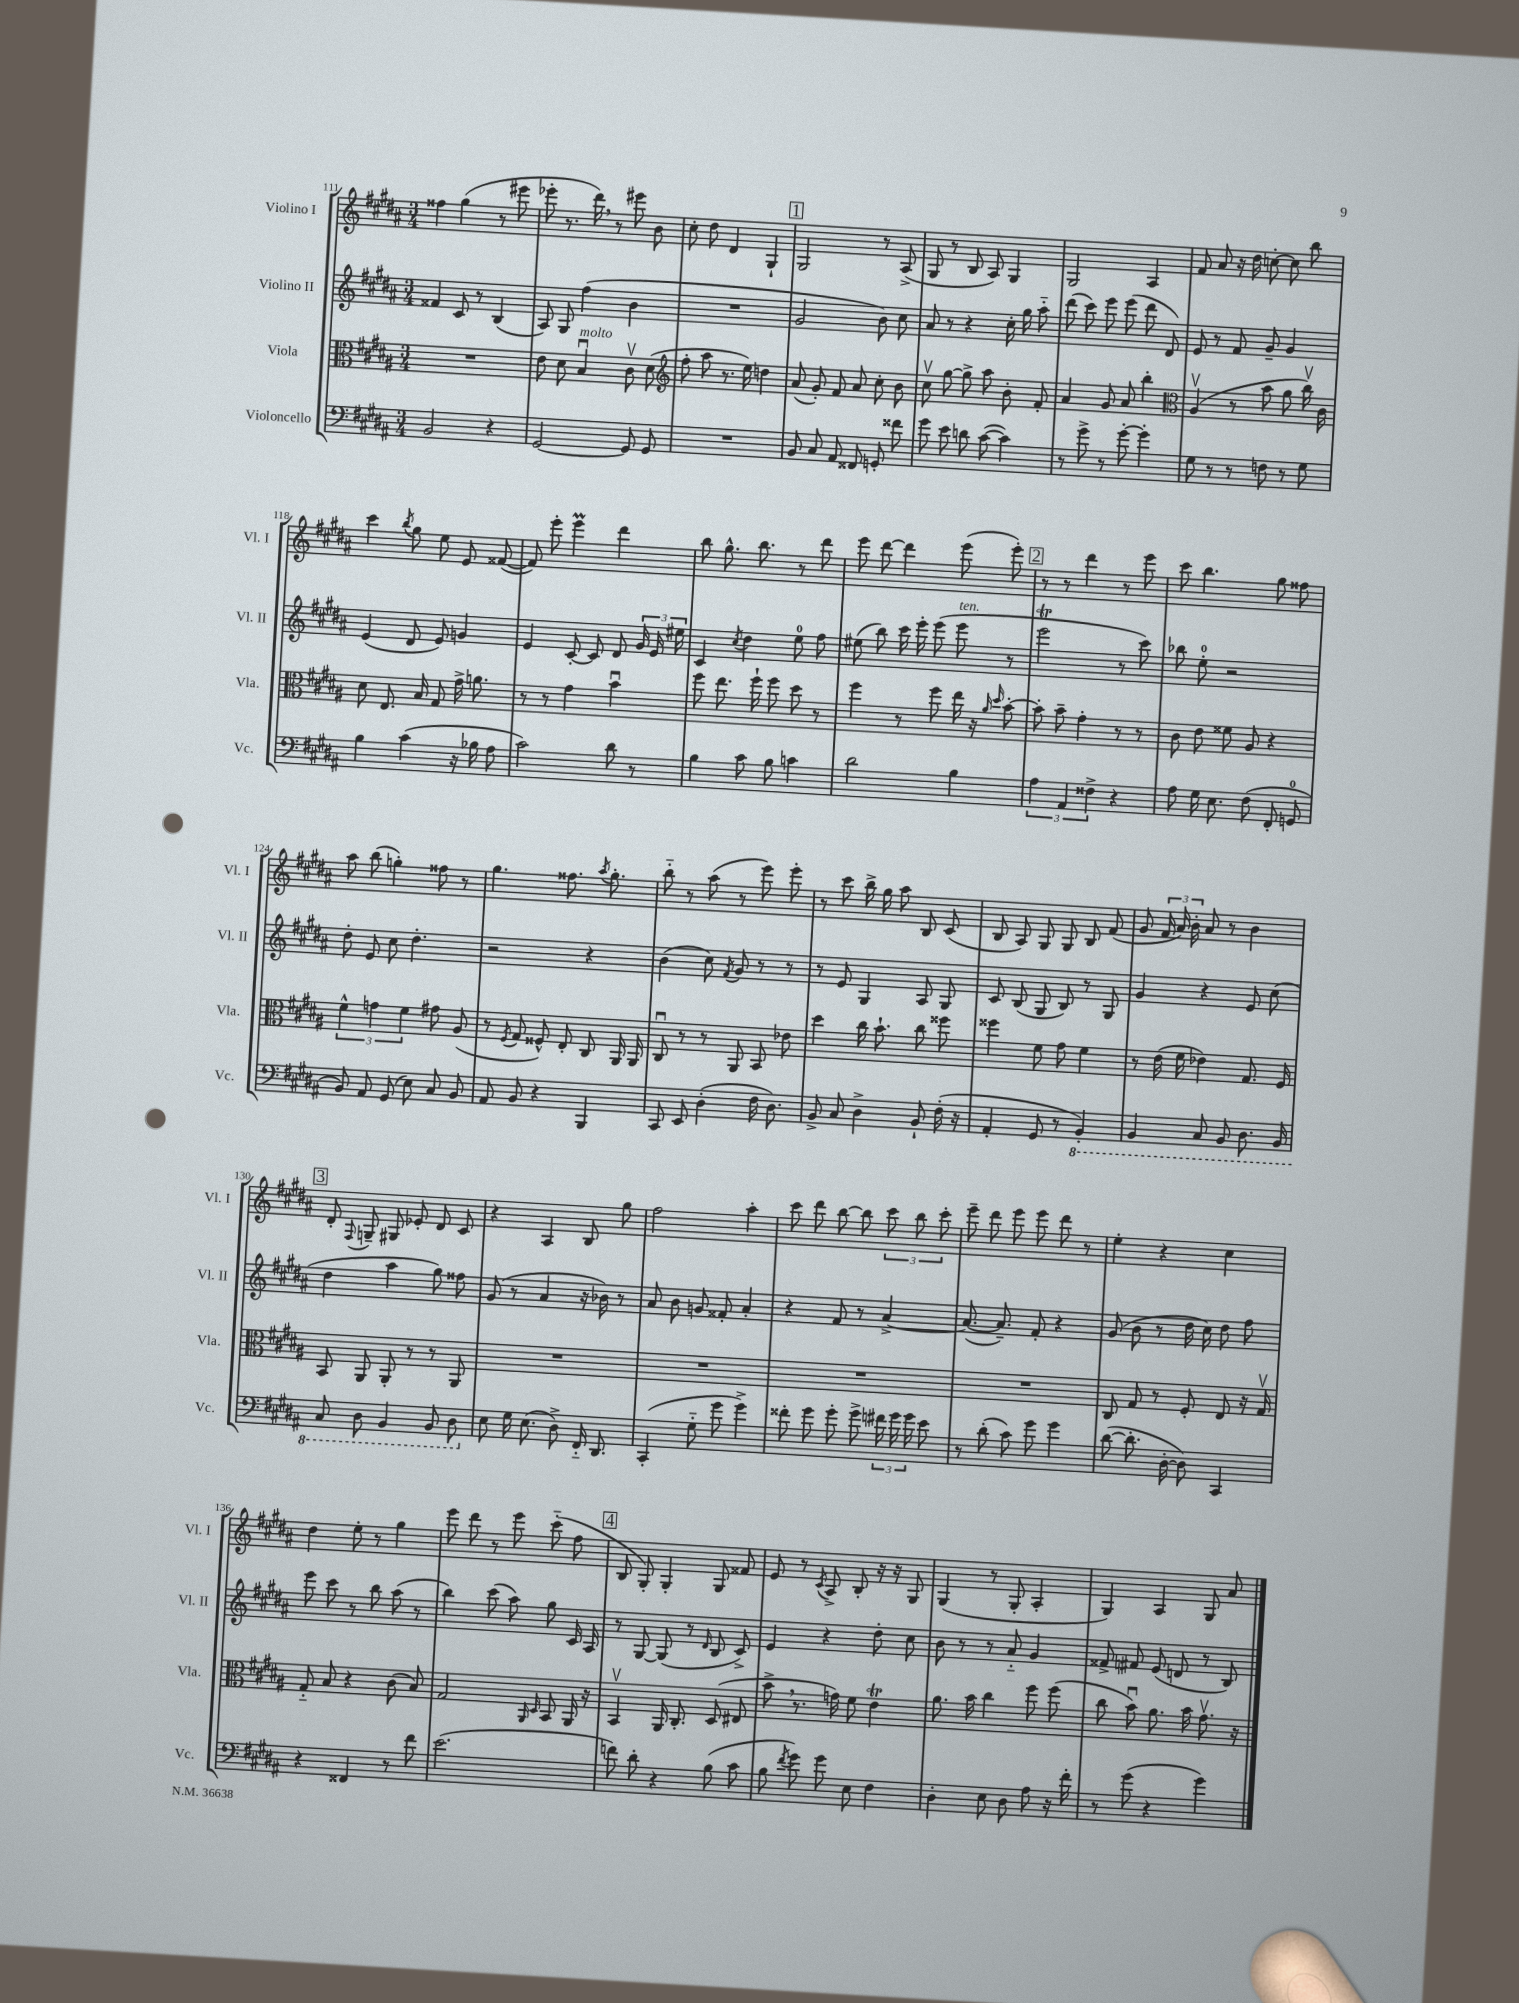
<<
\new StaffGroup <<
\new Staff = "s0" \with { instrumentName = "Violino I" shortInstrumentName = "Vl. I" } {
    \clef treble \key b \major \numericTimeSignature \time 3/4
    \autoBeamOff fisis''4 gis''4( r8 eis'''8 |
    ees'''8-. r8. dis'''16) \breathe r8 eis'''8 b'8 |
    cis''8-. dis''8 dis'4 gis4-! |
    \mark \markup { \box "1" } gis2 r8 ais8->( |
    gis8 r8 b8 ais8) gis4 |
    gis2 ais4 |
    fis'8 ais'8 r16 dis''16 c''8~-. c''8 b''8 |
    cis'''4 \acciaccatura { b''8 } gis''8 e''8 e'8 fisis'8~( |
    fisis'8) e'''8-. e'''4\prall dis'''4 |
    b''8 gis''8.-^ b''8. r8 dis'''8 |
    e'''8 dis'''8~ dis'''4 e'''8( e'''8-.) |
    \mark \markup { \box "2" } r8 r8 dis'''4 r8 e'''8 |
    cis'''8 b''4. gis''8 fisis''8 |
    ais''8 b''8( g''4-.) fisis''8 r8 |
    gis''4. fisis''8. \acciaccatura { ais''8 } gis''8.-. |
    b''8-_ r8 ais''8( r8 e'''8) e'''8-. |
    r8 cis'''8 b''16-> gis''16 ais''8 b8 cis'8( |
    b8 ais8) gis8 gis8 b8 fis'8( |
    gis'8 \tuplet 3/2 { fis'16 ais'16) b'16-. } ais'8 r8 b'4 |
    \mark \markup { \box "3" } dis'8-. \appoggiatura { fis8 } g8-- gis8 ees'8-. dis'8 cis'8 |
    r4 ais4 b8 gis''8 |
    fis''2 ais''4-. |
    cis'''8 dis'''8 b''8~ b''8 \tuplet 3/2 { cis'''8 b''8 cis'''8-. } |
    e'''8-- dis'''8 e'''8 e'''8 dis'''8 r8 |
    e''4-. r4 cis''4 |
    dis''4 e''8-. r8 gis''4 |
    e'''8 dis'''8 r8 e'''8 cis'''8-_( fis''8 |
    \mark \markup { \box "4" } b8 gis8-.) gis4-. gis8 fisis'8 |
    e'8 r8 \acciaccatura { cis'8 } ais8-> b8-. r16 r16 gis8 |
    gis4( r8 gis8-. ais4-. |
    gis4) ais4 gis8 ais'8 \bar "|." |
}
\new Staff = "s1" \with { instrumentName = "Violino II" shortInstrumentName = "Vl. II" } {
    \clef treble \key b \major \numericTimeSignature \time 3/4
    \autoBeamOff fisis'4 cis'8 r8 b4( |
    ais8) gis8 fis''4( b'4 |
    R2. |
    \mark \markup { \box "1" } gis'2 b'8) cis''8 |
    ais'8 r8 r4 cis''16-. gis''16 ais''8-_ |
    dis'''8( cis'''8) e'''8 e'''8( dis'''8 dis'8) |
    e'8 r8 fis'8 gis'8-- gis'4 |
    e'4( dis'8 e'8) g'4 |
    e'4 cis'8~-. cis'8 dis'8 \tuplet 3/2 { gis'16 e'16 eis''16 } |
    cis'4 \acciaccatura { cis''8 } dis''4 e''8-0 fis''8 |
    eis''8( b''8) cis'''16 e'''16-. e'''8( e'''8^\markup { \italic "ten." } r8 |
    \mark \markup { \box "2" } e'''2\trill r8 cis'''8) |
    bes''8 e''8-0-. r2 |
    dis''8-. e'8 cis''8 dis''4.-. |
    r2 r4 |
    b'4( cis''8) \acciaccatura { fis'8 } gis'8 r8 r8 |
    r8 e'8 gis4 ais8 gis8 |
    cis'8 b8( gis8 b8) r8 gis8 |
    gis'4 r4 e'8 cis''8( |
    \mark \markup { \box "3" } dis''4 ais''4 gis''8) fisis''8 |
    gis'8( r8 ais'4 r16 bes'16) r8 |
    ais'8 b'8 g'8 fisis'8-. ais'4-. |
    r4 fis'8 r8 ais'4~-> |
    ais'8.~( ais'8.--) fis'8-. r4 |
    gis'8( b'8 r8 dis''16 cis''16) dis''8 fis''8 |
    e'''8 cis'''8 r8 b''8 ais''8( r8 |
    b''4) cis'''8( ais''8) gis''8 cis'16 ais16 |
    \mark \markup { \box "4" } r8 gis8~ gis8( r8 \grace { dis'16 } b8 cis'8->) |
    e'4 r4 dis''8-. cis''8 |
    b'8 r8 r8 ais'8-_ gis'4 |
    fisis'8-> fis'8 e'8( d'8 r8 b8) \bar "|." |
}
\new Staff = "s2" \with { instrumentName = "Viola" shortInstrumentName = "Vla." } {
    \clef alto \key b \major \numericTimeSignature \time 3/4
    \autoBeamOff R2. |
    e'8 dis'8 b4\downbow^\markup { \italic "molto" } cis'8\upbow dis'8( |
    \clef treble fis''8-. ais''8 r8. e''16) d''4 |
    \mark \markup { \box "1" } ais'8( gis'8-.) fis'8 ais'8 cis''8-. b'8 |
    cis''8\upbow gis''8~ gis''8-> ais''8 b'8-. fis'8-. |
    ais'4 gis'8 ais'8 b''4-. |
    \clef alto ais4\upbow( r8 b'8 ais'8 cis''16\upbow) cis'16 |
    dis'8 e8. b16 gis8 gis'16-> a'8. |
    r8 r8 gis'4 b'4\downbow |
    fis''8 e''8. fis''16-! fis''8 dis''8 r8 |
    fis''4 r8 fis''8 e''16 r16 \grace { ais'16 dis''16 } b'8~-. |
    \mark \markup { \box "2" } b'8-. b'8-- gis'4-. r8 r8 |
    cis'8 e'8 fisis'8 ais8 r4 |
    \tuplet 3/2 { fis'4-^ g'4 fis'4 } gis'8 ais8( |
    r8 \acciaccatura { fis8 } gis8 fisis8-^) e8-. cis8 ais,16 ais,16 |
    cis8\downbow r8 r8 ais,8 b,8 ees'8 |
    dis''4 cis''16 b'8.-! cis''8 fisis''8 |
    fisis''4 fis'8 gis'8 fis'4 |
    r8 e'16( fis'16 ees'4) gis8. fis16 |
    \mark \markup { \box "3" } b,8 ais,8 ais,8-. r8 r8 ais,8 |
    R2. |
    R2. |
    R2. |
    R2. |
    cis8 gis8 r8 fis8-. e8 r16 gis16\upbow |
    gis8-_ b8 r4 cis'8( b8) |
    gis2 \grace { ais,16 dis16 } b,8 ais,16 r16 |
    \mark \markup { \box "4" } b,4\upbow ais,16 cis8.-. dis8( eis8 |
    b'8-> \breathe r8. g'16) fis'8 e'4\trill |
    ais'8. b'16 cis''4 fis''8 fis''8( |
    cis''8 b'8\downbow) ais'8. b'16 gis'8.\upbow r16 \bar "|." |
}
\new Staff = "s3" \with { instrumentName = "Violoncello" shortInstrumentName = "Vc." } {
    \clef bass \key b \major \numericTimeSignature \time 3/4
    \autoBeamOff b,2 r4 |
    gis,2~ gis,8 gis,8 |
    R2. |
    \mark \markup { \box "1" } b,8 cis8 ais,8 fisis,8 g,8-. fisis'8 |
    gis'8 e'8 d'8 cis'8~( cis'4) |
    r8 gis'8-> r8 gis'8~-. gis'4-. |
    gis8 r8 r8 f8 r8 gis8 |
    b4 cis'4( r16 bes16 ais8 |
    cis'2) dis'8 r8 |
    b4 cis'8 b8 c'4 |
    dis'2 b4 |
    \mark \markup { \box "2" } \tuplet 3/2 { ais4 ais,4 fisis4-> } r4 |
    ais8 gis16 e8. fis8( fis,8-. g,8-0 |
    b,8) ais,8 gis,8( e8) cis8 b,8 |
    ais,8 b,8 r4 b,,4 |
    cis,8 e,8 dis4-.( fis16 dis8.) |
    b,8-> cis8 dis4-> b,8-! fis16-.( r16 |
    ais,4-. gis,8 r8 \ottava #-1 b,,4-.) |
    b,,4 cis,8 b,,8 dis,8. b,,16 |
    \mark \markup { \box "3" } cis,8 dis,8 b,,4 b,,8 dis,8 \ottava #0 |
    e8 gis16 e8.( dis8->) fis,16-_ dis,8. |
    cis,4-.( gis8-_ gis'8 gis'4->) |
    fisis'8-. gis'8 gis'8-. gis'8-> \tuplet 3/2 { fis'16 gis'16 gis'16 } e'8 |
    r8 dis'8-.( cis'8) gis'8 gis'4 |
    dis'8~( dis'8.-. dis16~-. dis8) cis,4 |
    r4 fisis,4 r8 fis'8 |
    e'2.( |
    \mark \markup { \box "4" } f'8) dis'8-. r4 b8( cis'8 |
    b8 \acciaccatura { fis'8 } gis'8) gis'8 e8 fis4 |
    dis4-. e8 dis8 ais8 r16 fis'16-. |
    r8 gis'8( r4 gis'4) \bar "|." |
}
>>
>>
\layout { \context { \Score currentBarNumber = #111 } }
